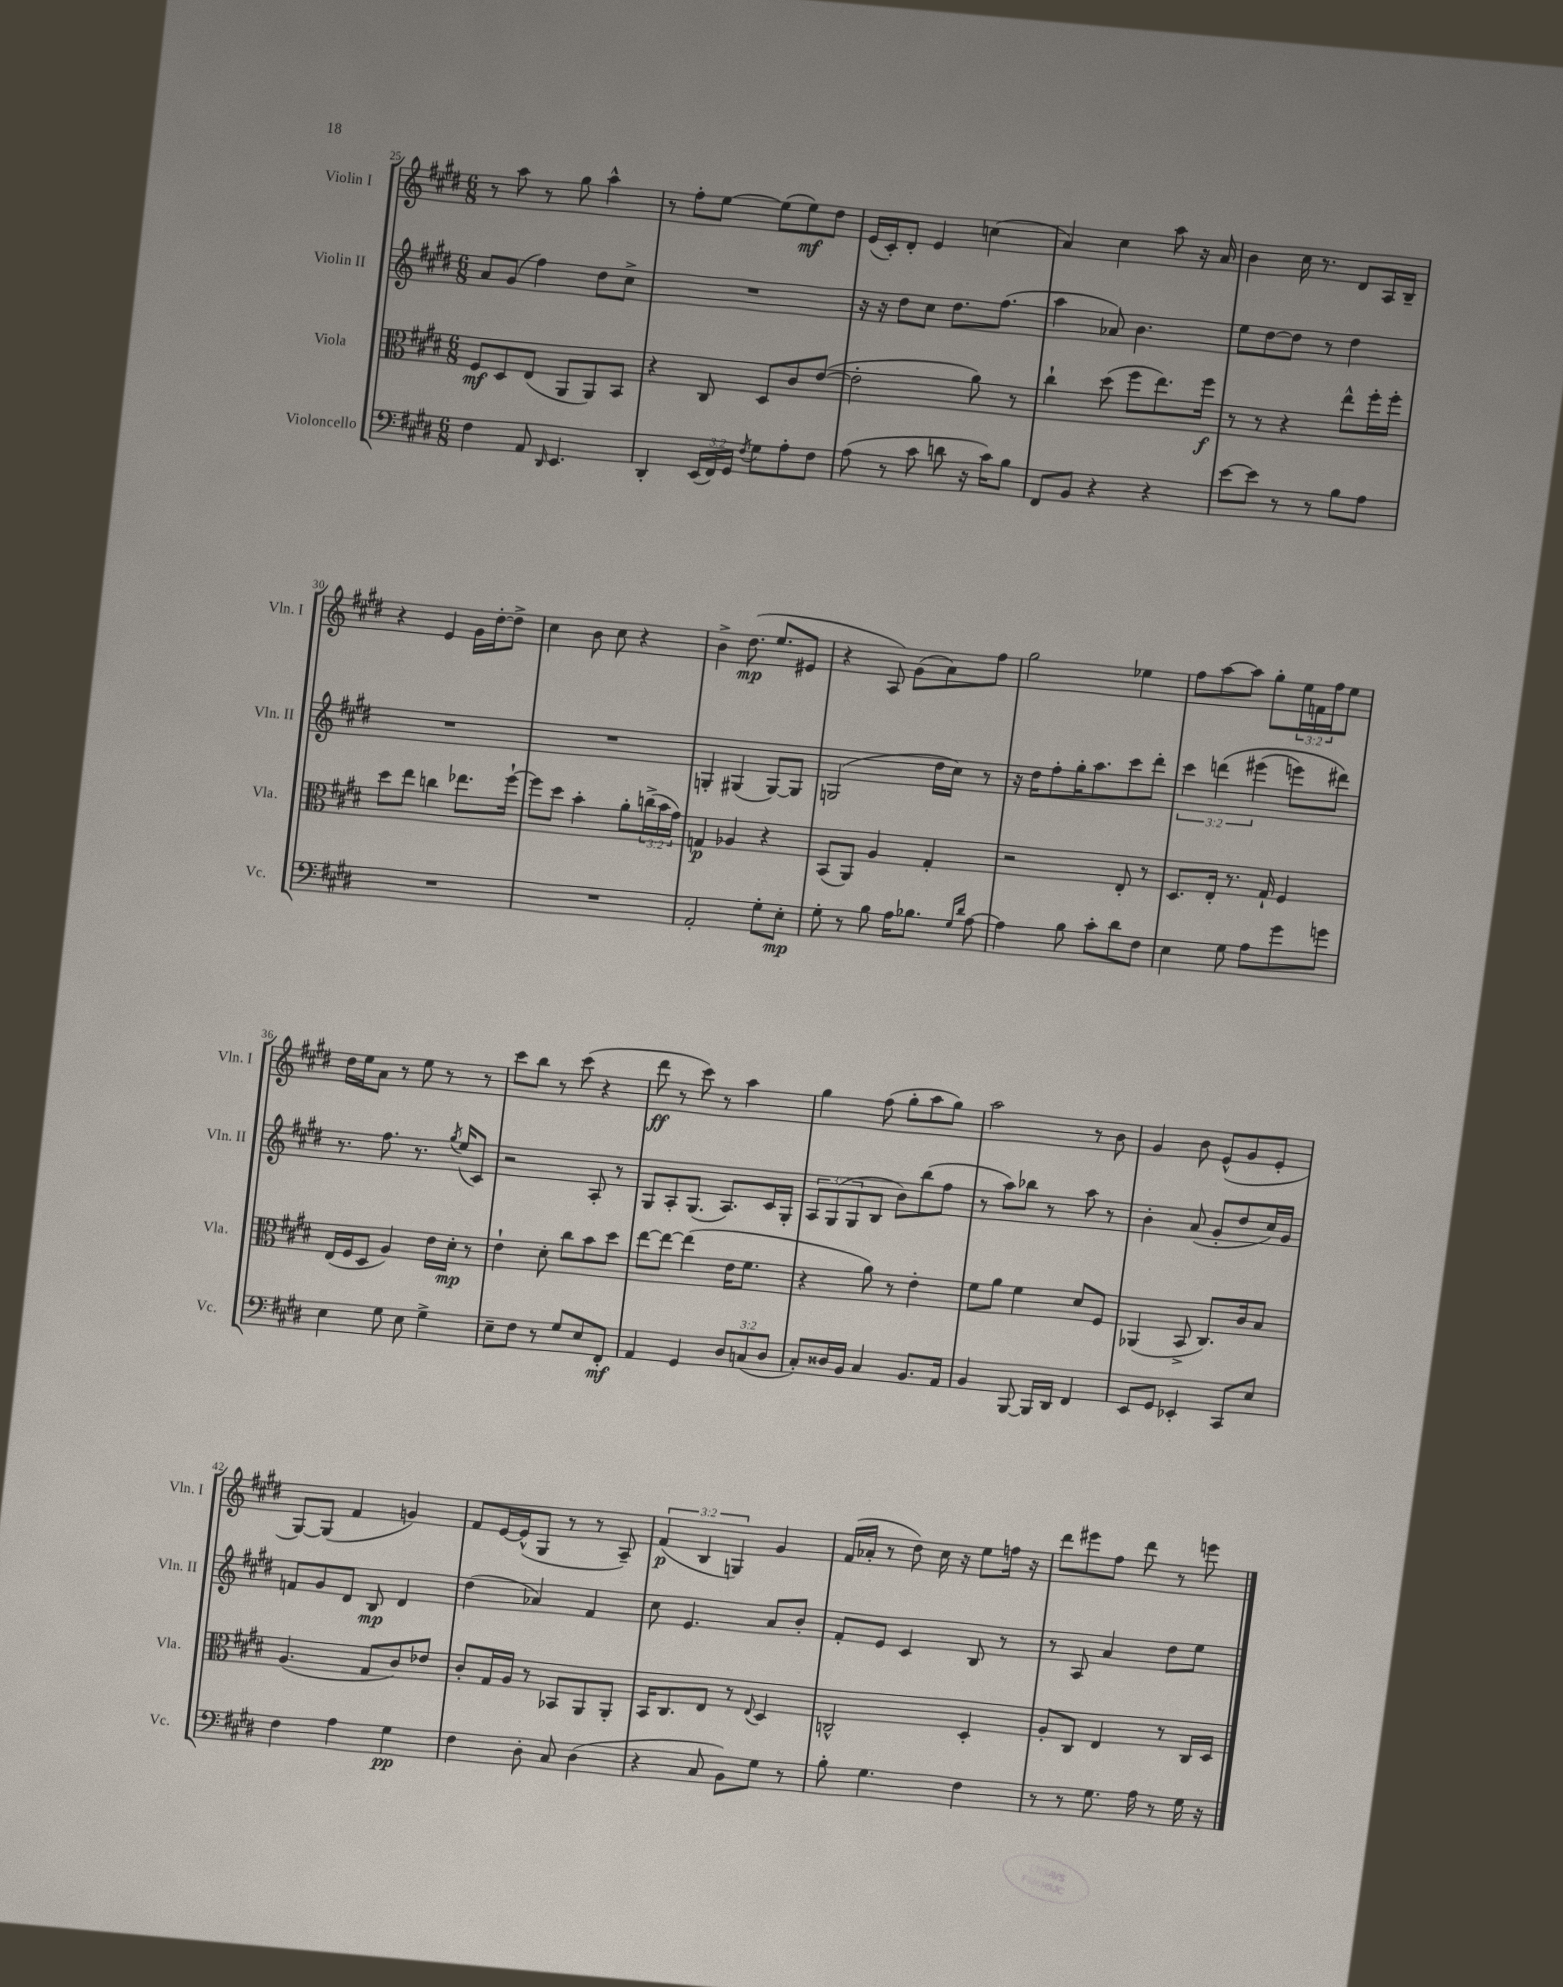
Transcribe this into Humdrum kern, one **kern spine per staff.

**kern	**kern	**kern	**kern
*staff4	*staff3	*staff2	*staff1
*clefF4	*clefC3	*clefG2	*clefG2
*k[f#c#g#d#]	*k[f#c#g#d#]	*k[f#c#g#d#]	*k[f#c#g#d#]
*M6/8	*M6/8	*M6/8	*M6/8
4F#	8F#	8a	8r
.	8D#	(8g#	8aa
8AA	(8E	4ff#)	8r
16qqDD#	.	.	.
4.EE	8AA	.	8gg#
.	8AA)	8dd#	4aa^^
.	8BB	8cc#^	.
=	=	=	=
4DD#'	4r	2.r	8r
.	.	.	8ff#'
(24EE	8C#	.	[8ee
24FF#)	.	.	.
24GG#	.	.	.
8qF#	.	.	.
8G#	8D#	.	(8ee]
8A'	8c#	.	8ee)
8F#	([8e	.	8dd#
=	=	=	=
(8A	2e']	16r	(16e
.	.	16r	16c#')
8r	.	8dd#	8d#'
8c#	.	8cc#	4e
8d	.	8.dd#	.
16r	8a)	.	(4cc
16c#)	.	(8.ff#	.
8B	8r	.	.
=	=	=	=
8FF#	4cc#`	4aa	4a)
8BB	.	.	.
4r	(8dd#	8a-)	4cc#
.	8ff#	4.b	.
4r	8.ee)	.	8aa
.	.	.	16r
.	16ff#	.	16a
=	=	=	=
[8e	8r	8ee	4b
8e]	8r	[8dd#	.
8r	4r	8dd#]	16cc#
.	.	.	8.r
8r	.	8r	.
8B	8ee^^	4dd#	8d#
8A	16ff#'	.	16A
.	16ff#'	.	16B~
=	=	=	=
2.r	8dd#	2.r	4r
.	8ee	.	.
.	4cc	.	4e
.	8.ee-	.	16g#
.	.	.	[16dd#'
.	.	.	8dd#^]
.	[16ff#`	.	.
=	=	=	=
2.r	8ff#]	2.r	4cc#
.	8dd#	.	.
.	4b'	.	8b
.	.	.	8cc#
.	8a'	.	4r
.	(24cc^	.	.
.	24b	.	.
.	24g#)	.	.
=	=	=	=
2AA'	4G	4G'	4b^
.	4A-	(4G#	(8.dd#
.	.	.	8.ee
8G#'	4r	[8G#)	.
8E'	.	8G#]	8e#
=	=	=	=
8G#'	(8BB	(2G	4r
8r	8AA)	.	.
8B	4A	.	8A)
16A	.	.	(8g#
8.B-	.	.	.
.	4G#'	16dd#	8a)
.	.	16cc#)	.
16qqG#	.	.	.
16qqd#	.	.	.
[8A	.	8r	8ff#
=	=	=	=
4A]	2r	16r	2gg#
.	.	16dd#	.
.	.	8ff#'	.
8B	.	16gg#'	.
.	.	8.aa	.
8c#'	.	.	.
8d#	8E'	8ccc#	4ee-
8F#	8r	8ddd#'	.
=	=	=	=
4E	8.D#	6ccc#	8ff#
.	.	.	[8aa
.	.	&(6ddd	.
.	16E'	.	.
8G#	8.r	.	8aa]
.	.	(6eee#	.
8A	.	.	8gg#'
.	16G#`	.	.
8g#	4F#	8eee)	24ee
.	.	.	24f
.	.	.	24ff#
8g	.	8ddd#&)	8ee
=	=	=	=
4E	(16E	8.r	16dd#
.	16F#	.	16ee
.	8D#	.	8a
.	.	8.ff#	.
8G#	4A)	.	8r
8E	.	8.r	8ee
4G#^	16e	.	8r
.	.	8qgg#	.
.	16d#'	(16ee	.
.	8r	8c#)	8r
=	=	=	=
8E~	4e`	2r	8ccc#
8F#	.	.	8bb
8r	8d#'	.	8r
8G#	8cc#	.	(8ccc#
8E	8b	8A'	4r
8FF#'	8dd#	8r	.
=	=	=	=
4AA	[8ee	8G#	8ddd#
.	8ee_	8A'	8r
4GG#	(4ee]	(8.G#	8ccc#)
.	.	.	8r
.	.	8.A)	.
12D#	16e	.	4aa
.	8.f#	.	.
(12C	.	.	.
.	.	16c#	.
12D#	.	.	.
.	.	16G#'	.
=	=	=	=
8C#')	4r	12A	4gg#
.	.	(12G#	.
16D##	.	.	.
.	.	12G#	.
16BB	.	.	.
4C#	8a)	8B	(8ff#
.	8r	8b)	8gg#'
8.BB	4e'	(8bb	8aa
.	.	8ff#	8gg#)
16AA	.	.	.
=	=	=	=
4BB	8f#	8r	2aa
.	8a	8aa)	.
[8BBB	4f#	8bb-	.
16BBB]	.	8r	.
16DD#	.	.	.
4FF#	8d#	8aa	8r
.	8F#	8r	8b
=	=	=	=
8EE	(4AA-	4b'	4g#
8GG#	.	.	.
4EE-'	8BB^	(8a	8b
.	8.C#)	8g#'	(8e^^
8CC#	.	8dd#	8g#
.	16c#	.	.
8E	8B	16cc#)	8e'
.	.	16g#	.
=	=	=	=
4F#	(4.A	8f	[8G#)
.	.	8g#	(8G#]
4A	.	8d#	4f#
.	8G#	8B	.
4G#	8c#)	4d#	4g)
.	8e-	.	.
=	=	=	=
4F#	8c#'	(4dd#	8f#
.	16G#	.	[16e
.	16A	.	(16e^^]
8D#'	8r	4a-)	8G#
8C#	8BB-	.	8r
(4D#	8AA	4f#	8r
.	8AA'	.	8A~)
=	=	=	=
4r	16BB	8cc#	(6f#
.	8.C#	.	.
.	.	4.e	.
.	.	.	6B
8C#	8E	.	.
.	.	.	6G)
8BB)	8r	.	.
.	8qqE	.	.
8G#	4D#	8a	4g#
8r	.	8b'	.
=	=	=	=
8B'	2C^^	8f#'	(16f#
.	.	.	16a-'
4.G#	.	8e	8r
.	.	4c#	8dd#)
.	.	.	16cc#
.	.	.	16r
4F#	4D#'	8B	8ee
.	.	8r	16ff
.	.	.	16r
=	=	=	=
8r	8A'	8r	8ddd#
8r	8C#	8A	8eee#
8.G#	4E	4a	8ff#
.	.	.	8ddd#
16A	.	.	.
8r	8r	8dd#	8r
16G#	16C#	8ee	8eee
16r	16D#	.	.
==	==	==	==
*-	*-	*-	*-
